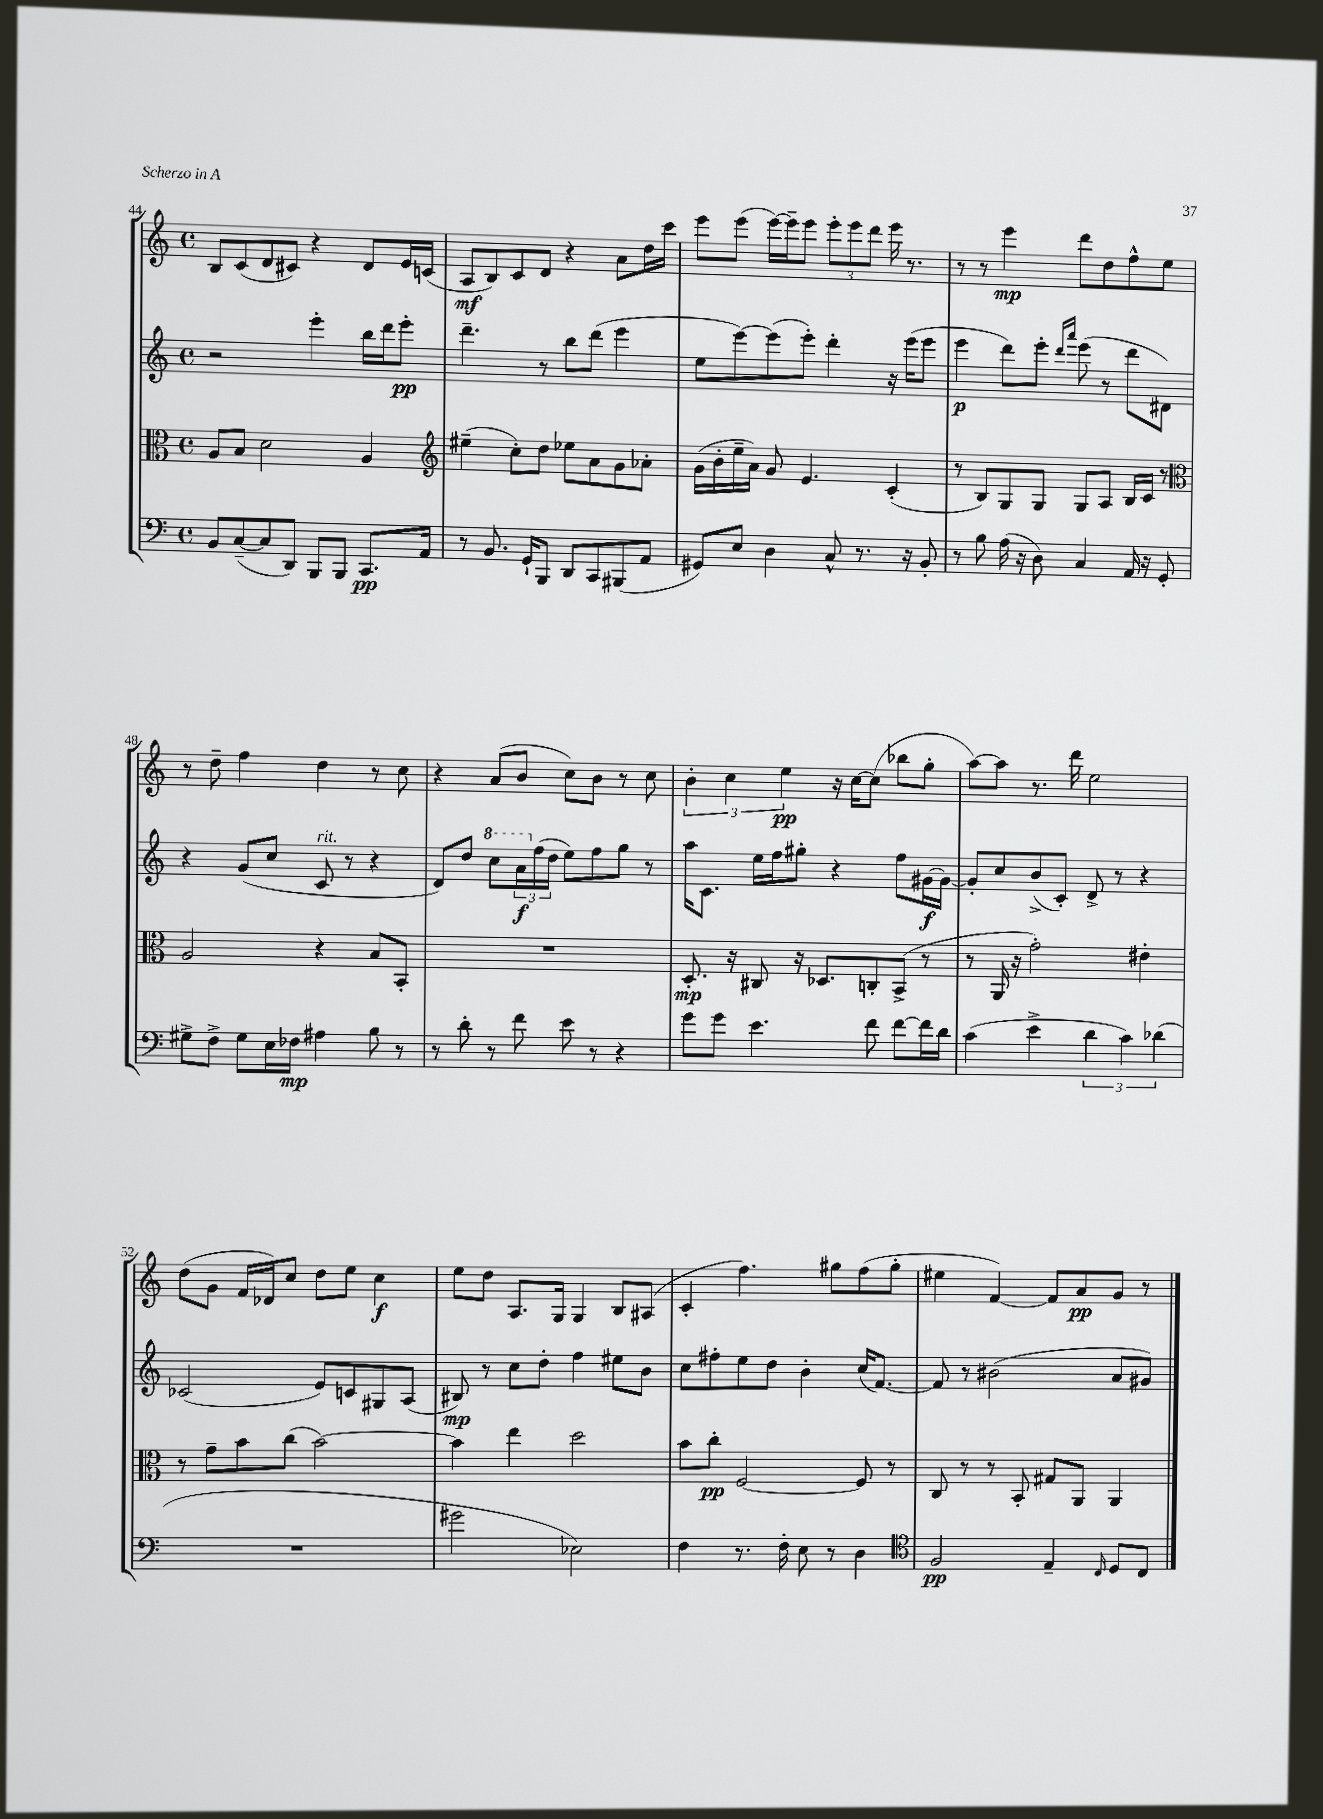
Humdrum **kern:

**kern	**dynam	**kern	**dynam	**kern	**dynam	**kern	**dynam
*part4	*part4	*part3	*part3	*part2	*part2	*part1	*part1
*staff4	*staff4	*staff3	*staff3	*staff2	*staff2	*staff1	*staff1
*clefF4	*	*clefC3	*	*clefG2	*	*clefG2	*
*k[]	*	*k[]	*	*k[]	*	*k[]	*
*M4/4	*	*M4/4	*	*M4/4	*	*M4/4	*
*met(c)	*	*met(c)	*	*met(c)	*	*met(c)	*
=44	=44	=44	=44	=44	=44	=44	=44
8BB/L	.	8A/L	.	2r	.	8B/L	.
([8C~/	.	8B/J	.	.	.	(8c/	.
8C/]	.	2d\	.	.	.	8d/	.
8DD/J)	.	.	.	.	.	8c#X/J)	.
8BBB/L	.	.	.	4eee'\	.	4r	.
8BBB/J	.	.	.	.	.	.	.
8.CC/L	pp	4A/	.	16bb\LL	.	8d/L	.
.	.	.	.	16ddd\J	.	.	.
.	.	.	.	8eee'\J	pp	16e/L	.
16AA/Jk	.	.	.	.	.	(16cn/JJ	.
=45	=45	=45	=45	=45	=45	=45	=45
*	*	*clefG2	*	*	*	*	*
8r	.	(4ee#X~\	.	4.ddd~\	.	8A/L	mf
8.BB/	.	.	.	.	.	8B/)	.
.	.	8cc'\L)	.	.	.	8c/	.
16GG`/KL	.	.	.	.	.	.	.
8BBB/J	.	8dd\J	.	8r	.	8d/J	.
8DD/L	.	8ee-X\L	.	8bb\L	.	4r	.
8CC/	.	8a\	.	(8ddd\J	.	.	.
(8BBB#X/	.	8g\	.	4eee\	.	8a\L	.
8AA/J	.	8a-X'\J	.	.	.	16dd\L	.
.	.	.	.	.	.	16ccc\JJ	.
=46	=46	=46	=46	=46	=46	=46	=46
8GG#X/L)	.	(16g\LL	.	8ee\L	.	8eee\L	.
.	.	16b'\	.	.	.	.	.
8E/J	.	16ee~\	.	[8eee\)	.	(8eee\J	.
.	.	16a\JJ)	.	.	.	.	.
4D\	.	8g/	.	(8eee\]	.	[16eee\LL)	.
.	.	.	.	.	.	16eee~\J]	.
.	.	4.e/	.	8eee'\J)	.	8eee\J	.
8C^^/	.	.	.	4ddd'\	.	12eee'\L	.
.	.	.	.	.	.	12eee\	.
8.r	.	.	.	.	.	.	.
.	.	.	.	.	.	12ddd\J	.
.	.	(4c'/	.	16r	.	16eee\	.
16r	.	.	.	(16eee\KL	.	8.r	.
8BB'/	.	.	.	8eee\J	.	.	.
=47	=47	=47	=47	=47	=47	=47	=47
8r	.	8r	.	4eee\	p	8r	.
8B\	.	8B/L)	.	.	.	8r	.
(16A\	.	8G/	.	8ddd\L)	.	4eee\	mp
16r	.	.	.	.	.	.	.
8D\)	.	8G/J	.	8eee'\J	.	.	.
.	.	.	.	16qqddd/LL	.	.	.
.	.	.	.	16qqaaa/JJ	.	.	.
4C/	.	8G/L	.	(8eee\	.	8ddd\L	.
.	.	8A/J	.	8r	.	8dd\	.
16AA/	.	16B/LL	.	8ddd\L	.	8ff^^\	.
16r	.	16c/JJ	.	.	.	.	.
8GG'/	.	8r	.	8d#X\J)	.	8ee\J	.
!!LO:LB:g=z
=48	=48	=48	=48	=48	=48	=48	=48
*	*	*clefC3	*	*	*	*	*
8G#X^\L	.	2A/	.	4r	.	8r	.
8F^\J	.	.	.	.	.	8dd~\	.
8G#\L	.	.	.	(8g/L	.	4ff\	.
16E\L	.	.	.	8cc/J	.	.	.
16F-X\JJ	mp	.	.	.	.	.	.
!	!	!	!	!LO:TX:a:i:t=rit.	!	!	!
4A#X\	.	4r	.	8c/	.	4dd\	.
.	.	.	.	8r	.	.	.
8B\	.	8B/L	.	4r	.	8r	.
8r	.	8BB'/J	.	.	.	8cc\	.
=49	=49	=49	=49	=49	=49	=49	=49
8r	.	1r	.	8d/L)	.	4r	.
8d'\	.	.	.	8dd/J	.	.	.
*	*	*	*	*8va	*	*	*
8r	.	.	.	8ccc\L	.	(8a/L	.
8f\	.	.	.	24aa\L	f	8b/J	.
*	*	*	*	*X8va	*	*	*
.	.	.	.	(24ff\	.	.	.
.	.	.	.	24dd\JJ	.	.	.
8e\	.	.	.	8ee\L)	.	8cc\L)	.
8r	.	.	.	8ff\	.	8b\J	.
4r	.	.	.	8gg\J	.	8r	.
.	.	.	.	8r	.	8cc\	.
=50	=50	=50	=50	=50	=50	=50	=50
8g\L	.	8.D'/	mp	16aa\KL	.	6b'\	.
.	.	.	.	8.c\J	.	.	.
8g\J	.	.	.	.	.	.	.
.	.	.	.	.	.	6cc\	.
.	.	16r	.	.	.	.	.
4.e\	.	8C#X/	.	16ee\LL	.	.	.
.	.	.	.	16ff\J	.	.	.
.	.	.	.	.	.	6ee\	pp
.	.	16r	.	8gg#X'\J	.	.	.
.	.	8.D-X/L	.	.	.	.	.
.	.	.	.	4r	.	16r	.
.	.	.	.	.	.	[16cc\KL	.
8f\	.	8Cn'/	.	.	.	(8cc\J]	.
[8f\L	.	(8BB^/J	.	8ff\L	.	8bb-X\L	.
16f\L]	.	8r	.	[16g#X\L	f	8gg'\J	.
16d\JJ	.	.	.	16g#\JJ_	.	.	.
=51	=51	=51	=51	=51	=51	=51	=51
(4c\	.	8r	.	8g#'/L]	.	[8aa\L)	.
.	.	16AA/	.	8cc/	.	8aa\J]	.
.	.	16r	.	.	.	.	.
4e^\	.	2g'\)	.	(8b^/	.	8.r	.
.	.	.	.	8c'/J)	.	.	.
.	.	.	.	.	.	16ddd\	.
6d\	.	.	.	8d^/	.	2ee\	.
.	.	.	.	8r	.	.	.
6c\)	.	.	.	.	.	.	.
.	.	4e#X'\	.	4r	.	.	.
(6d-X\	.	.	.	.	.	.	.
!!LO:LB:g=z
=52	=52	=52	=52	=52	=52	=52	=52
1r	.	8r	.	(2c-X/	.	(8dd\L	.
.	.	8g~\L	.	.	.	8g\J	.
.	.	8b\	.	.	.	16f/LL	.
.	.	.	.	.	.	16d-X/J)	.
.	.	(8cc\J	.	.	.	8cc/J	.
.	.	[2b\)	.	8e/L)	.	8dd\L	.
.	.	.	.	8cn/	.	8ee\J	.
.	.	.	.	8G#X/	.	4cc\	f
.	.	.	.	(8A/J	.	.	.
=53	=53	=53	=53	=53	=53	=53	=53
2g#X\	.	4b\]	.	8B#X/)	mp	8ee\L	.
.	.	.	.	8r	.	8dd\J	.
.	.	4ee\	.	8cc\L	.	8.A/L	.
.	.	.	.	8dd'\J	.	.	.
.	.	.	.	.	.	16G/Jk	.
2E-X\)	.	2dd\	.	4ff\	.	4G/	.
.	.	.	.	8ee#X\L	.	8B/L	.
.	.	.	.	8b\J	.	(8A#X/J	.
=54	=54	=54	=54	=54	=54	=54	=54
4F\	.	8b\L	.	8cc\L	.	4c'/	.
.	.	8cc'\J	pp	8ff#X'\	.	.	.
8.r	.	[2F/	.	8ee\	.	4.ff\)	.
.	.	.	.	8dd\J	.	.	.
16F'\	.	.	.	.	.	.	.
8E\	.	.	.	4b'\	.	.	.
8r	.	.	.	.	.	8gg#X\L	.
4D\	.	8F/]	.	(16cc/KL	.	(8ff\	.
.	.	.	.	[8.f/J)	.	.	.
.	.	8r	.	.	.	8gg#'\J	.
=55	=55	=55	=55	=55	=55	=55	=55
*clefC4	*	*	*	*	*	*	*
2F/	pp	8C/	.	8f/]	.	4ee#X\	.
.	.	8r	.	8r	.	.	.
.	.	8r	.	(2b#X\	.	[4f/)	.
.	.	8BB'/	.	.	.	.	.
4E~/	.	8G#X/L	.	.	.	8f/L]	.
.	.	8AA/J	.	.	.	8a/	pp
16qqC/	.	.	.	.	.	.	.
8D/L	.	4AA/	.	8a/L	.	8g/J	.
8C/J	.	.	.	8g#X/J)	.	8r	.
==	==	==	==	==	==	==	==
*-	*-	*-	*-	*-	*-	*-	*-
